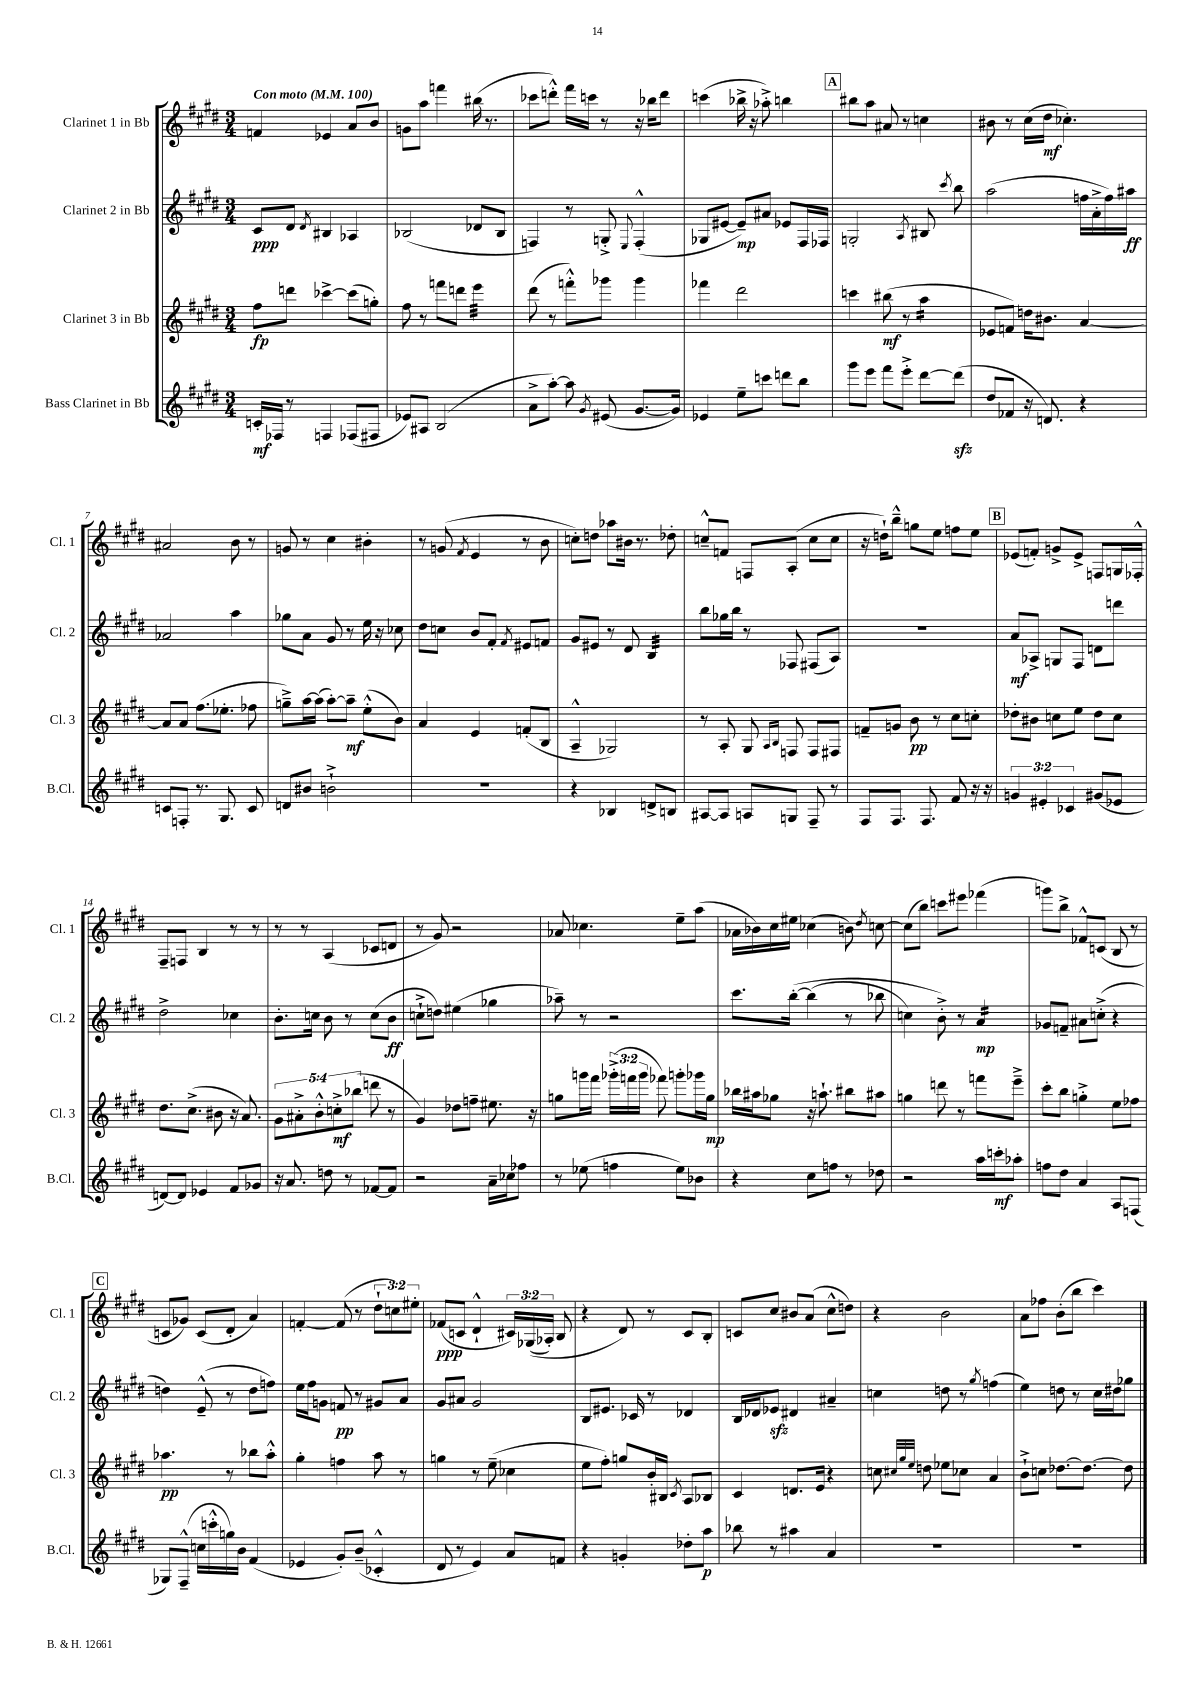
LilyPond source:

<<
\new StaffGroup <<
\new Staff = "s0" \with { instrumentName = "Clarinet 1 in Bb" shortInstrumentName = "Cl. 1" } {
    \clef treble \key e \major \numericTimeSignature \time 3/4 \override Staff.TupletNumber.text = #tuplet-number::calc-fraction-text \tempo "Con moto" 4 = 100
    \autoBeamOff f'4 ees'4 a'8[ b'8] |
    g'8[ a''8] f'''4 bis''16( r8. |
    ces'''8[ d'''8]-.-^) fis'''16[ c'''16] r8 r16 bes''16[ d'''8] |
    c'''4( bes''16-> r16 aes''8-.->) b''4 |
    \mark \markup { \box "A" } bis''8[ a''8] ais'8 r8 c''4 |
    bis'8 r8 cis''16[( dis''16]\mf ces''4.-.) |
    ais'2 b'8 r8 |
    g'8 r8 cis''4 bis'4-. |
    r8 g'8( \acciaccatura { fis'8 } e'4 r8 b'8 |
    c''8[-.) d''8] aes''8[ bis'16] r8. des''8-. |
    c''8[---^ f'8] f8[ a8]-.( c''8[ c''8] |
    r16 d''16[-!) b''8]---^ g''8[ e''8] f''8[ e''8] |
    \mark \markup { \box "B" } ees'8[( f'8]-.) g'8[-> ees'8]-> f8[ g16 fes16]-.-^ |
    fis8[-- f8] b4 r8 r8 |
    r8 r8 a4( ces'8[ d'8] |
    r8 gis'8) r2 |
    aes'8 ces''4. e''8[-- a''8]( |
    aes'16[ bes'16) cis''16 eis''16] ces''4( b'8) \acciaccatura { dis''8 } c''8~ |
    c''8[( b''8]) c'''8[ eis'''8] fes'''4( |
    g'''8[) b''8]-> fes'8[-^ c'8]( b8 r8 |
    \mark \markup { \box "C" } c'8[ ges'8]) c'8[( dis'8]-. a'4) |
    f'4~-. f'8( r8 \tuplet 3/2 { dis''8[-! c''8) eis''8]-. } |
    fes'8[\ppp( c'8] dis'4-!-^ \tuplet 3/2 { cis'16[) ges16(\( aes16]-.) } b8 |
    r4 dis'8\) r8 cis'8[ b8]-. |
    c'8[ cis''8] bis'8[ a'8]( cis''8[-^ d''8]) |
    r4 b'2 |
    a'8[ fes''8] b'8[-.( b''8] cis'''4) \bar "|." |
}
\new Staff = "s1" \with { instrumentName = "Clarinet 2 in Bb" shortInstrumentName = "Cl. 2" } {
    \clef treble \key e \major \numericTimeSignature \time 3/4
    \autoBeamOff cis'8[\ppp dis'8] \acciaccatura { dis'8 } bis4 aes4 |
    bes2( des'8[ bes8] |
    f4) r8 g8-.-> \appoggiatura { e8 } f4-.-^( |
    ges8[ eis'8]~ eis'8[--\mp) ais'8] ees'8[ fis16 fes16] |
    \mark \markup { \box "A" } g2-. \acciaccatura { a8 } bis8 \acciaccatura { cis'''8 } b''8 |
    a''2( f''16[ a'16-.-> f''16) ais''16]\ff |
    aes'2 a''4 |
    ges''8[ a'8] gis'8 r8 e''16 r16 ces''8 |
    dis''8[ c''8] b'8[ fis'8]-. \acciaccatura { fis'8 } eis'8[ f'8] |
    gis'8[ eis'8] r8 dis'8 b4:32 |
    b''8[ ges''16 b''16] r8 fes8 fis8[( a8]) |
    R2. |
    \mark \markup { \box "B" } a'8[\mf aes8]-> g8[ fis8] d'8[ d'''8] |
    dis''2-> ces''4 |
    b'8.[-. c''16] b'8 r8 c''8[( b'8]\ff |
    c''8[-!-> d''8]) eis''4( ges''4 |
    aes''8--) r8 r2 |
    cis'''8.[ b''16]~-.\( b''4( r8 bes''8 |
    c''4) b'8-.->\) r8 a'4:16\mp |
    ges'8[ f'8]-- ais'8[ c''8]-.->( r4 |
    \mark \markup { \box "C" } d''4) e'8---^( r8 d''8[ f''8]) |
    e''16[ fis''16 g'8] f'8\pp r8 gis'8[ a'8] |
    gis'8[ ais'8] gis'2 |
    b8[ eis'8.] ces'16 r8 des'4 |
    b16[ des'16 ees'8]\sfz dis'4 ais'4-- |
    c''4 d''8 r8 \acciaccatura { gis''8 } f''4( |
    e''4) d''8 r8 cis''16[ dis''16 ges''8] \bar "|." |
}
\new Staff = "s2" \with { instrumentName = "Clarinet 3 in Bb" shortInstrumentName = "Cl. 3" } {
    \clef treble \key e \major \numericTimeSignature \time 3/4 \override Staff.TupletNumber.text = #tuplet-number::calc-fraction-text
    \autoBeamOff fis''8[\fp d'''8] ces'''4~-> ces'''8[( g''8]-.) |
    fis''8 r8 f'''8[ d'''8] e'''4:32 |
    dis'''8( r8 f'''8[-.-^) ges'''8] ges'''4 |
    fes'''4 dis'''2 |
    \mark \markup { \box "A" } c'''4 bis''8\mf( r8 a''4:16 |
    ees'8[ f'8]) d''16[ bis'8.] a'4~ |
    a'8[ a'8] fis''8.[( ees''8.]-. fes''8 |
    g''8[--->) a''16~ a''16]( a''8[~-.) a''8]--\mf e''8[-.-^( b'8]) |
    a'4 e'4 f'8[-.( b8] |
    a4---^ ges2) |
    r8 a8-. gis8 \grace { a16[ b16] } f8 f8[ fis8] |
    f'8[-- g'8] b'8\pp r8 cis''8[ c''8]-. |
    \mark \markup { \box "B" } des''8[-. bis'8] c''8[ e''8] des''8[ c''8] |
    dis''8.[ cis''8.]->( bis'8 r16 a'8.) |
    \tuplet 5/4 { gis'8[ ais'8-.-> b'8-.-^ c''8-.->\mf bes''8]( } d'''8 r8 |
    gis'4) des''8[ f''8]-- eis''8. r16 |
    g''8[ g'''16 fis'''16] \tuplet 3/2 { ges'''16[-.->( f'''16 ges'''16] } fes'''8) g'''8[-. ges'''16 g''16]\mp |
    bes''16[ ais''16 ges''8] r16 a''8.-! bis''8[ ais''8] |
    g''4 d'''8 r8 f'''8[ e'''8]---> |
    cis'''8[-. b''8] g''4-.-> e''8[ fes''8] |
    \mark \markup { \box "C" } aes''4.\pp r8 bes''8[ aes''8]-.-^ |
    gis''4-. f''4 a''8 r8 |
    g''4 r8 e''8--( ces''4 |
    e''8[ fis''8]-.) g''8[ b'16-. bis16] \acciaccatura { cis'8 } a8[ bes8] |
    cis'4 d'8.[ e'16] r4 |
    c''8 \grace { cis''32[ gis''32 e''32] } d''8 ees''8[ ces''8] a'4 |
    b'8[-!-> c''8] des''8.[~ des''8.]~ des''8 \bar "|." |
}
\new Staff = "s3" \with { instrumentName = "Bass Clarinet in Bb" shortInstrumentName = "B.Cl." } {
    \clef treble \key e \major \numericTimeSignature \time 3/4 \override Staff.TupletNumber.text = #tuplet-number::calc-fraction-text
    \autoBeamOff c'16[-.\mf fes16] r8 f4 fes8[( fis8] |
    ees'8[) ais8] b2( |
    a'8[-> a''8]~-.) a''8 \acciaccatura { gis'8 } eis'8( gis'8.[~ gis'16]) |
    ees'4 e''8[-- c'''8] d'''8[ b''8] |
    \mark \markup { \box "A" } gis'''8[ e'''8] fis'''8[ e'''8]-.-> dis'''8[~ dis'''8]\sfz( |
    dis''8[ fes'8] r16 d'8.) r4 |
    c'8[ f8]-. r8. gis8. c'8 |
    d'8[ bis'8] b'2-!-> |
    R2. |
    r4 bes4 d'8[-> b8] |
    ais8[~ ais8] a8[ g8] fis8-- r8 |
    fis8[ fis8.] fis8. fis'8 r16 r16 |
    \mark \markup { \box "B" } \tuplet 3/2 { g'4 eis'4-. ces'4 } gis'8[( ees'8] |
    d'8[~) d'8] ees'4 fis'8[ ges'8] |
    r16 a'8. d''8 r8 fes'8[~ fes'8] |
    r2 a'16[-- ces''16 fes''8] |
    r8 ees''8( f''4 ees''8[) bes'8] |
    r4 cis''8[ f''8] r8 des''8 |
    r2 a''16[ c'''16-.\mf aes''8]-. |
    f''8[ dis''8] a'4 a8[ f8]( |
    \mark \markup { \box "C" } ges8[) fis8]---^( c''16[ c'''16-.-^ g''16) b'16] fis'4( |
    ees'4 gis'8[-.) b'8]--( ces'4-.-^ |
    dis'8 r8 e'4) a'8[ f'8] |
    r4 g'4-. des''8[-. a''8]\p |
    bes''8 r8 ais''4 a'4 |
    R2. |
    R2. \bar "|." |
}
>>
>>
